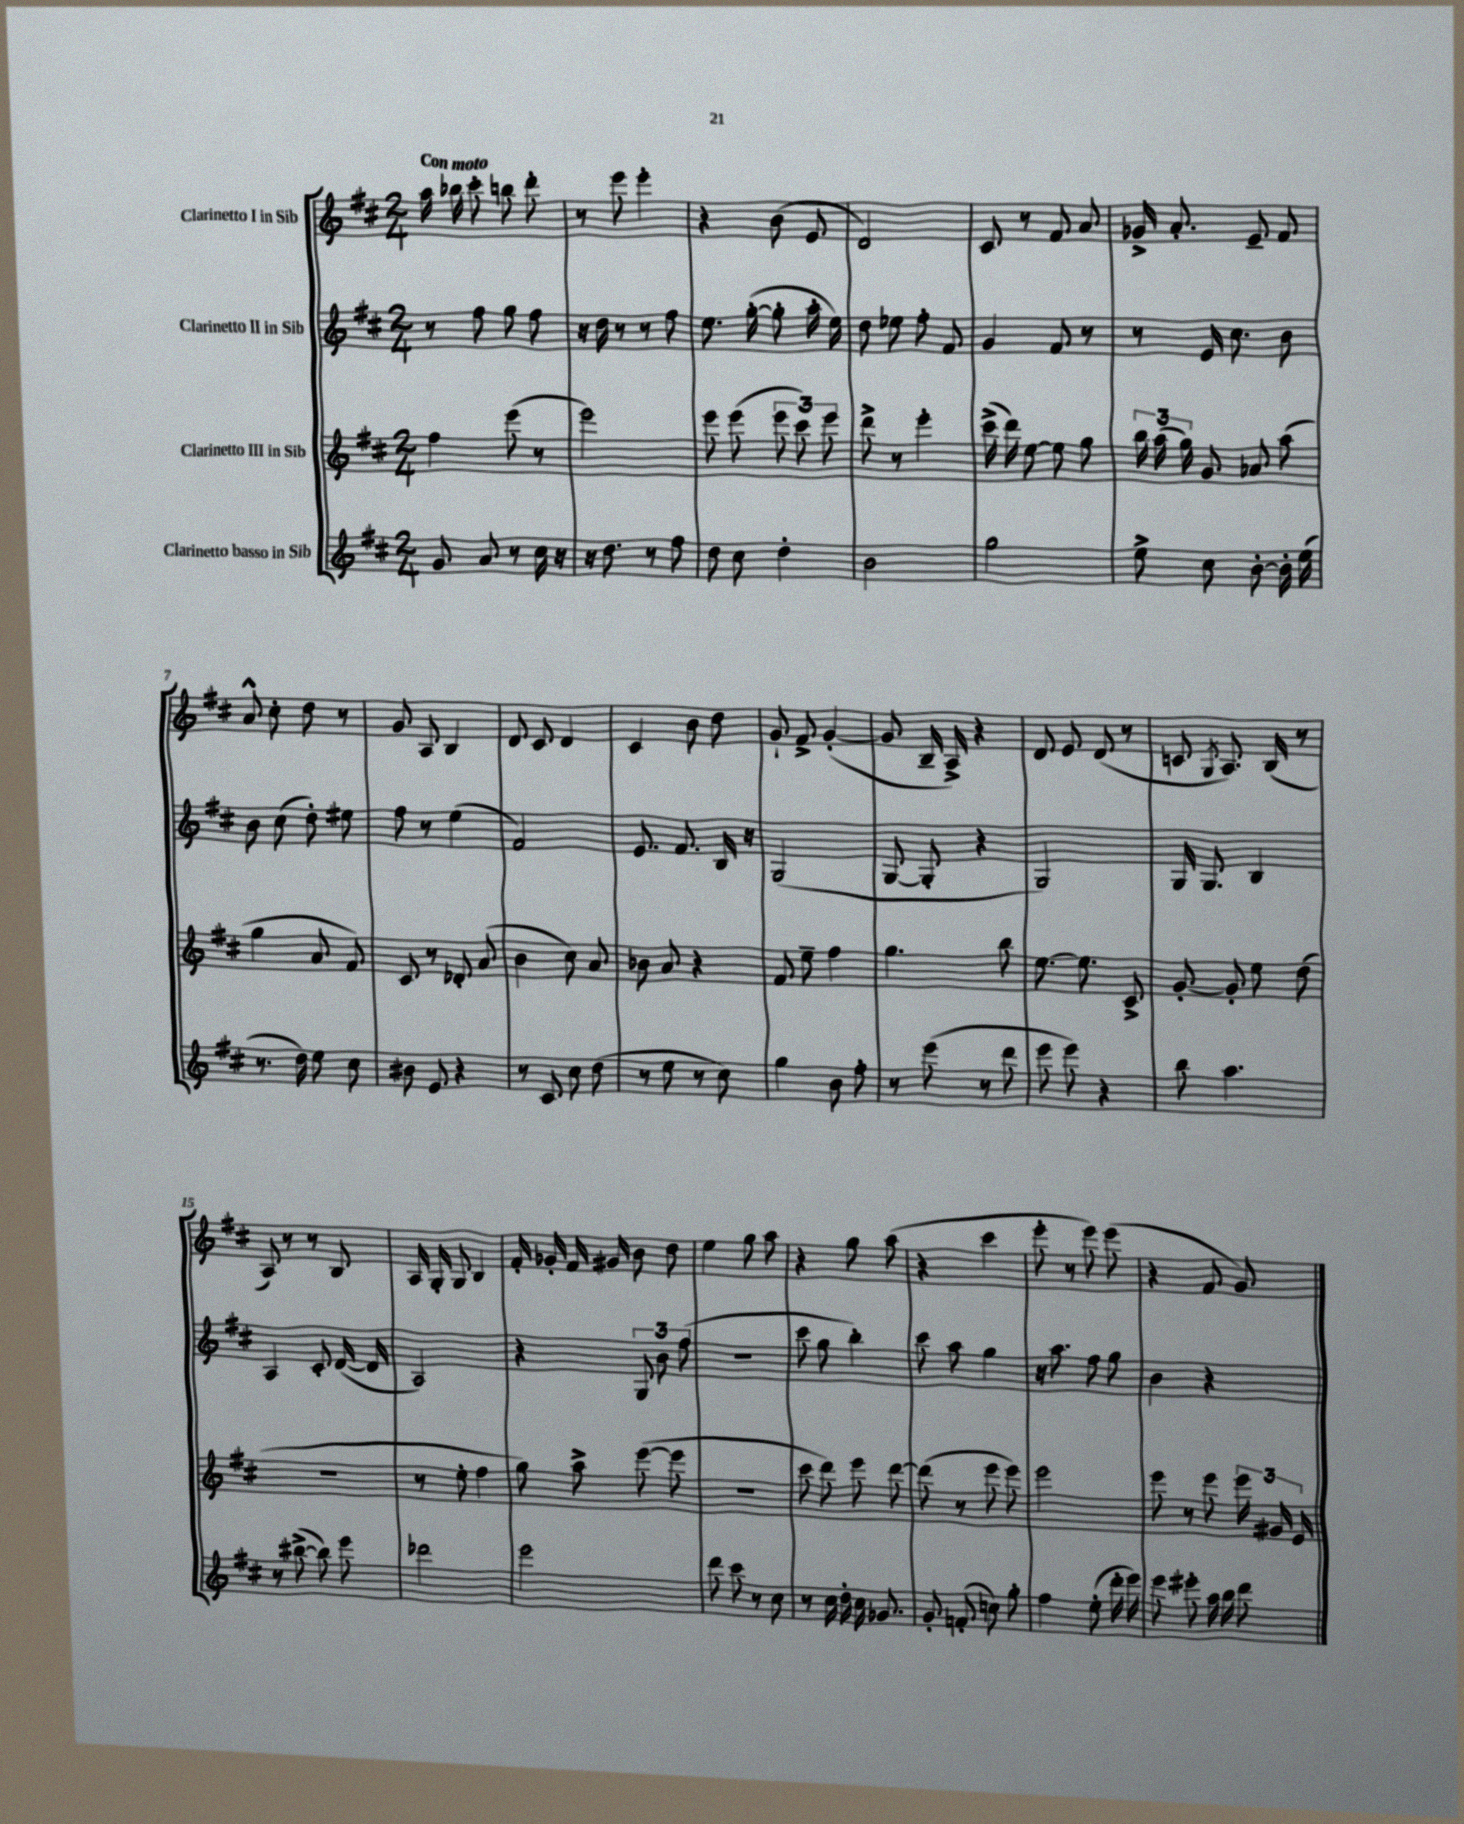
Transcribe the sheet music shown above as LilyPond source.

<<
\new StaffGroup <<
\new Staff = "s0" \with { instrumentName = "Clarinetto I in Sib" } {
    \clef treble \key d \major \numericTimeSignature \time 2/4 \tempo "Con moto"
    \autoBeamOff a''16 bes''16 cis'''8-. b''8 d'''8-. |
    r8 e'''8 e'''4-. |
    r4 b'8( e'8 |
    d'2) |
    cis'8 r8 fis'8 a'8 |
    ges'16-> a'8.-. e'8-- fis'8 |
    a'8-^ cis''8-. d''8 r8 |
    g'8 a8 b4 |
    d'8 cis'8 d'4 |
    cis'4 b'8 d''8 |
    g'8-! fis'8-> g'4~-.( |
    g'8 b16-- a16->) r4 |
    d'8 e'8 d'8( r8 |
    c'8 \acciaccatura { g8 } a8.) b16( r8 |
    a8) r8 r8 b8 |
    a16 g16-. g8 b4 |
    fis'16-. ges'16-. fis'16 gis'16 b'8 d''8 |
    e''4 g''8 a''8 |
    r4 g''8 a''8( |
    r4 cis'''4 |
    e'''8-. r8 e'''8) e'''8( |
    r4 fis'8 g'8) \bar "|." |
}
\new Staff = "s1" \with { instrumentName = "Clarinetto II in Sib" } {
    \clef treble \key d \major \numericTimeSignature \time 2/4
    \autoBeamOff r8 fis''8 g''8 fis''8 |
    r16 d''16 r8 r8 fis''8 |
    e''8. g''16~-.( g''8-. a''16-. e''16) |
    d''8 ees''8 fis''8-. fis'8 |
    g'4 fis'8 r8 |
    r8 e'16 cis''8. b'8 |
    b'8 cis''8( d''8-.) eis''8 |
    fis''8 r8 e''4( |
    fis'2) |
    e'8. fis'8. b16 r16 |
    g2( |
    g8~ g8-. r4 |
    g2) |
    g16 g8. b4 |
    a4 cis'8-. d'16~( d'16 |
    a2) |
    r4 \tuplet 3/2 { g8 b'8 fis''8( } |
    r2 |
    cis'''8 g''8 b''4-.) |
    cis'''8 a''8 g''4 |
    r16 a''8. fis''8 g''8 |
    b'4 r4 \bar "|." |
}
\new Staff = "s2" \with { instrumentName = "Clarinetto III in Sib" } {
    \clef treble \key d \major \numericTimeSignature \time 2/4
    \autoBeamOff fis''4 e'''8( r8 |
    e'''2) |
    e'''8 e'''8( \tuplet 3/2 { e'''8 cis'''8) e'''8 } |
    d'''8-> r8 e'''4-. |
    cis'''16->( d'''16) e''8~ e''8 g''8 |
    \tuplet 3/2 { b''16 a''16( g''16) } g'8 aes'8 a''8( |
    g''4 a'8 fis'8) |
    cis'8 r8 des'8-. a'8( |
    b'4 cis''8) a'8 |
    bes'8 a'8 r4 |
    fis'8 e''8-- fis''4 |
    g''4. b''8 |
    e''8.~ e''8. cis'8-> |
    g'8~-. g'8-. e''8 d''8( |
    R2 |
    r8 e''8-. fis''4 |
    g''8) a''8-> e'''8~( e'''8 |
    R2 |
    cis'''8 d'''8) e'''8 d'''8~ |
    d'''8( r8 e'''8 e'''8) |
    e'''2 |
    e'''8 r8 e'''8 \tuplet 3/2 { e'''16 gis'16 e'16 } \bar "|." |
}
\new Staff = "s3" \with { instrumentName = "Clarinetto basso in Sib" } {
    \clef treble \key d \major \numericTimeSignature \time 2/4
    \autoBeamOff g'8 a'8 r8 cis''16 r16 |
    r16 d''8. r8 fis''8 |
    d''8 cis''8 d''4-. |
    b'2 |
    g''2 |
    e''8-> cis''8 b'8~-. b'16-. e''16( |
    r8. d''16) e''8 cis''8 |
    bis'8 e'8 r4 |
    r8 cis'8 cis''8 d''8( |
    r8 e''8 r8 cis''8) |
    g''4 b'8 fis''8-. |
    r8 e'''8( r8 d'''8 |
    e'''8 e'''8) r4 |
    b''8 a''4. |
    r8 bis''8~->( bis''8) e'''8 |
    des'''2 |
    e'''2 |
    d'''8 cis'''8 r8 cis''8 |
    r8 cis''16 d''16-. cis''16 ges'8. |
    g'8-. f'8-.( c''8) g''8-. |
    fis''4 e''8-.( d'''16-. e'''16) |
    e'''8 eis'''8-. a''16 b''16 d'''8 \bar "|." |
}
>>
>>
